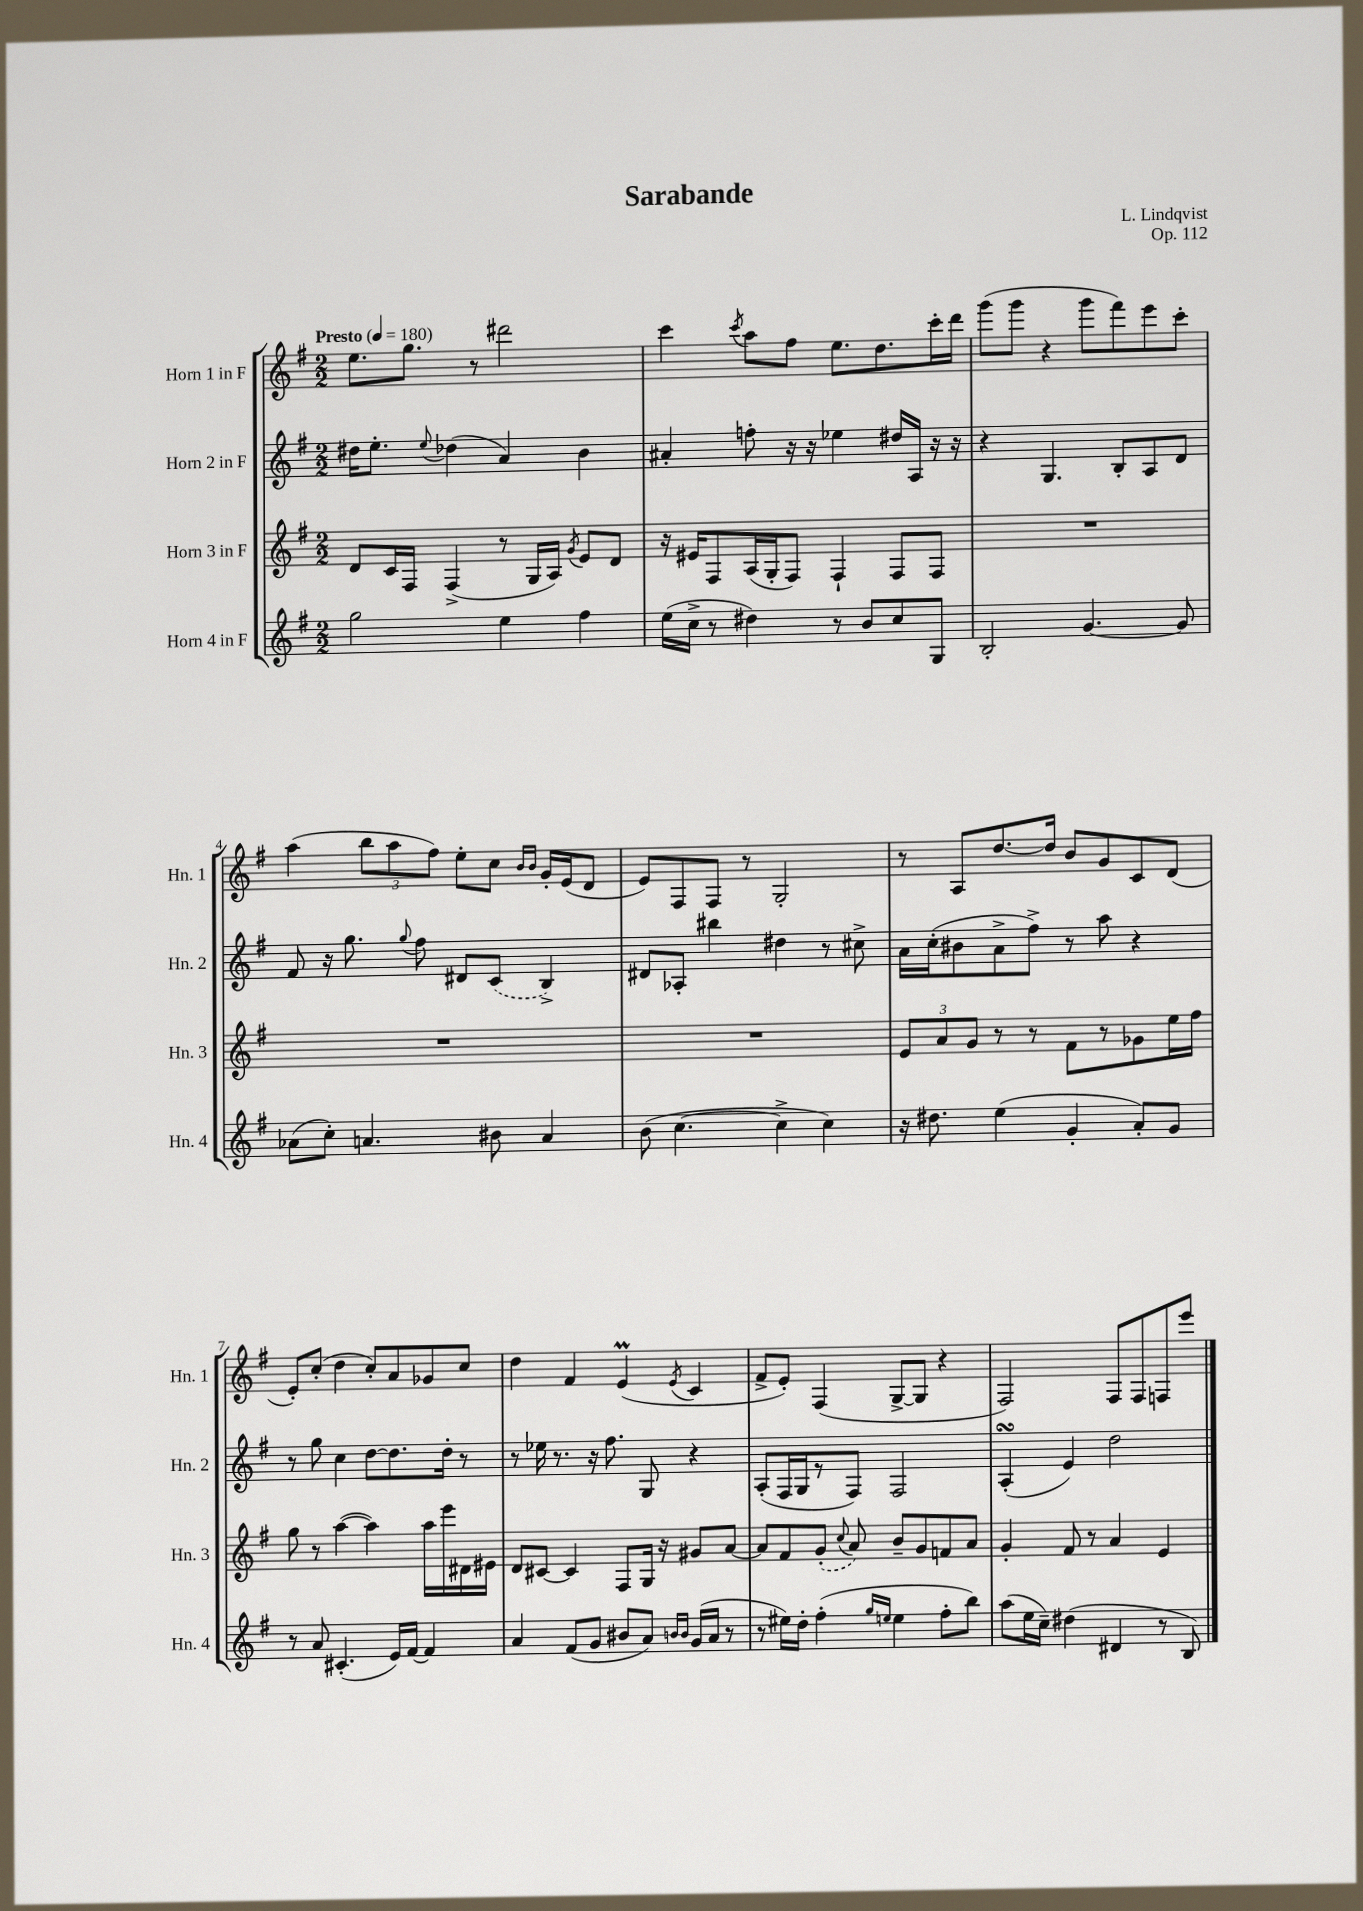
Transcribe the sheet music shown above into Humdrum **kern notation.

**kern	**kern	**kern	**kern
*part4	*part3	*part2	*part1
*staff4	*staff3	*staff2	*staff1
*I"Horn 4 in F	*I"Horn 3 in F	*I"Horn 2 in F	*I"Horn 1 in F
*I'Hn. 4	*I'Hn. 3	*I'Hn. 2	*I'Hn. 1
*clefG2	*clefG2	*clefG2	*clefG2
*k[f#]	*k[f#]	*k[f#]	*k[f#]
*M2/2	*M2/2	*M2/2	*M2/2
*MM180	*MM180	*MM180	*MM180
=1	=1	=1	=1
!	!	!	!LO:TX:a:B:t=Presto
2gg\	8d/L	16dd#X\KL	8.ee\L
.	.	8.ee'\J	.
.	16c/L	.	.
.	16F#/JJ	.	8.gg\J
.	.	8qqee/	.
.	(4F#^/	(4dd-X\	.
.	.	.	8r
4ee\	8r	4a/)	2ddd#X\
.	16G/LL	.	.
.	16A/JJ)	.	.
.	8qg/	.	.
4ff#\	8e/L	4b\	.
.	8d/J	.	.
=2	=2	=2	=2
(16ee\LL	16r	4a#X'/	4ccc\
16cc^\JJ	16e#X/KL	.	.
8r	8F#/	.	.
.	.	.	8qccc/
4dd#X\)	(16A/L	8ffn'\	8aa\L
.	16G'/J	.	.
.	8F#/J)	16r	8ff#\J
.	.	16r	.
8r	4F#`/	4ee-X\	8.ee\L
8b/L	.	.	.
.	.	.	8.dd\
8cc/	8F#/L	16dd#X/LL	.
.	.	16A/JJ	.
8G/J	8F#/J	16r	16ccc'\L
.	.	16r	16ddd\JJ
=3	=3	=3	=3
2B'/	1r	4r	(8ggg\L
.	.	.	8ggg\J
.	.	4.G/	4r
[4.g/	.	.	8ggg\L
.	.	8B'/L	8fff#\)
.	.	8A/	8eee\
8g/]	.	8d/J	8ccc'\J
!!LO:LB:g=z
=4	=4	=4	=4
(8a-X\L	1r	8f#/	(4aa\
8cc'\J)	.	16r	.
.	.	8.gg\	.
4.an/	.	.	12bb\L
.	.	.	12aa\
.	.	8qqgg/	.
.	.	8ff#\	.
.	.	.	12ff#\J)
.	.	8d#X/L	8ee'\L
8b#X\	.	(8c/J	8cc\J
.	.	.	16qqb/LL
.	.	.	16qqb/JJ
4a/	.	4B^/)	16g'/LL
.	.	.	(16e/J
.	.	.	8d/J
=5	=5	=5	=5
(8b\	1r	8d#X/L	8e/L)
[4.cc\	.	8A-X'/J	8F#/
.	.	4bb#X\	8F#/J
.	.	.	8r
4cc^\]	.	4dd#X\	2G'/
4cc\)	.	8r	.
.	.	8cc#X^\	.
=6	=6	=6	=6
16r	12e/L	16a\LL	8r
8.dd#X\	.	(16cc'\J	.
.	12a/	.	.
.	.	8b#X\	8A/L
.	12g/J	.	.
(4ee\	8r	8a^\	[8.dd/
.	8r	8ff#^\J)	.
.	.	.	16dd/Jk]
4g'/	8f#\L	8r	8b/L
.	8r	8aa\	8g/
8a'/L)	8g-X\	4r	8c/
8g/J	16ee\L	.	(8d/J
.	16ff#\JJ	.	.
!!LO:LB:g=z
=7	=7	=7	=7
8r	8gg\	8r	8e'/L)
8a/	8r	8gg\	(8cc'/J
(4.c#X'/	([4aa\	4cc\	4dd\
.	4aa\])	[8dd\L	8cc'/L)
16e/LL)	.	8.dd\]	8a/
[16f#/JJ	.	.	.
4f#/]	16aa\LL	.	8g-X/
.	16eee\	16dd'\Jk	.
.	16d#X\	8r	8cc/J
.	16e#X\JJ	.	.
=8	=8	=8	=8
4a/	8d/L	8r	4dd\
.	[8c#X/J	16ee-X\	.
.	.	8.r	.
(8f#/L	4c#/]	.	4f#/
8g/J	.	16r	.
.	.	8.ff#\	.
8b#X/L	8F#/L	.	(4eM/
8a/J)	16G/Jk	8G/	.
.	16r	.	.
16qqbn/LL	.	.	.
16qqb/JJ	.	.	8qe/
(16g/LL	8g#X/L	4r	4c/
16a/JJ	.	.	.
8r	[8a/J	.	.
=9	=9	=9	=9
8r	8a/L]	(8A'/L	8f#^/L
16ee#X\LL)	8f#/	16F#/L	8e'/J)
16dd'\JJ	.	16G/J	.
(4ff#'\	(8g'/J	8r	(4F#/
.	8qqcc/	.	.
.	8a/)	8F#/J)	.
16qqgg/LL	.	.	.
16qqeen/JJ	.	.	.
4ee\	8b~/L	2F#/	[8G^/L
.	8g/	.	8G/J]
8ff#'\L	8fn/	.	4r
8bb\J)	8a/J	.	.
=10	=10	=10	=10
(8aa\L	4g'/	(4AsSSS'/	2F#/)
16ee\L	.	.	.
16cc~\JJ)	.	.	.
(4dd#X\	8f#/	4e/)	.
.	8r	.	.
4d#X/	4a/	2dd\	8F#/L
.	.	.	8F#/
8r	4e/	.	8Fn/
8B/)	.	.	8eee/J
==	==	==	==
*-	*-	*-	*-
